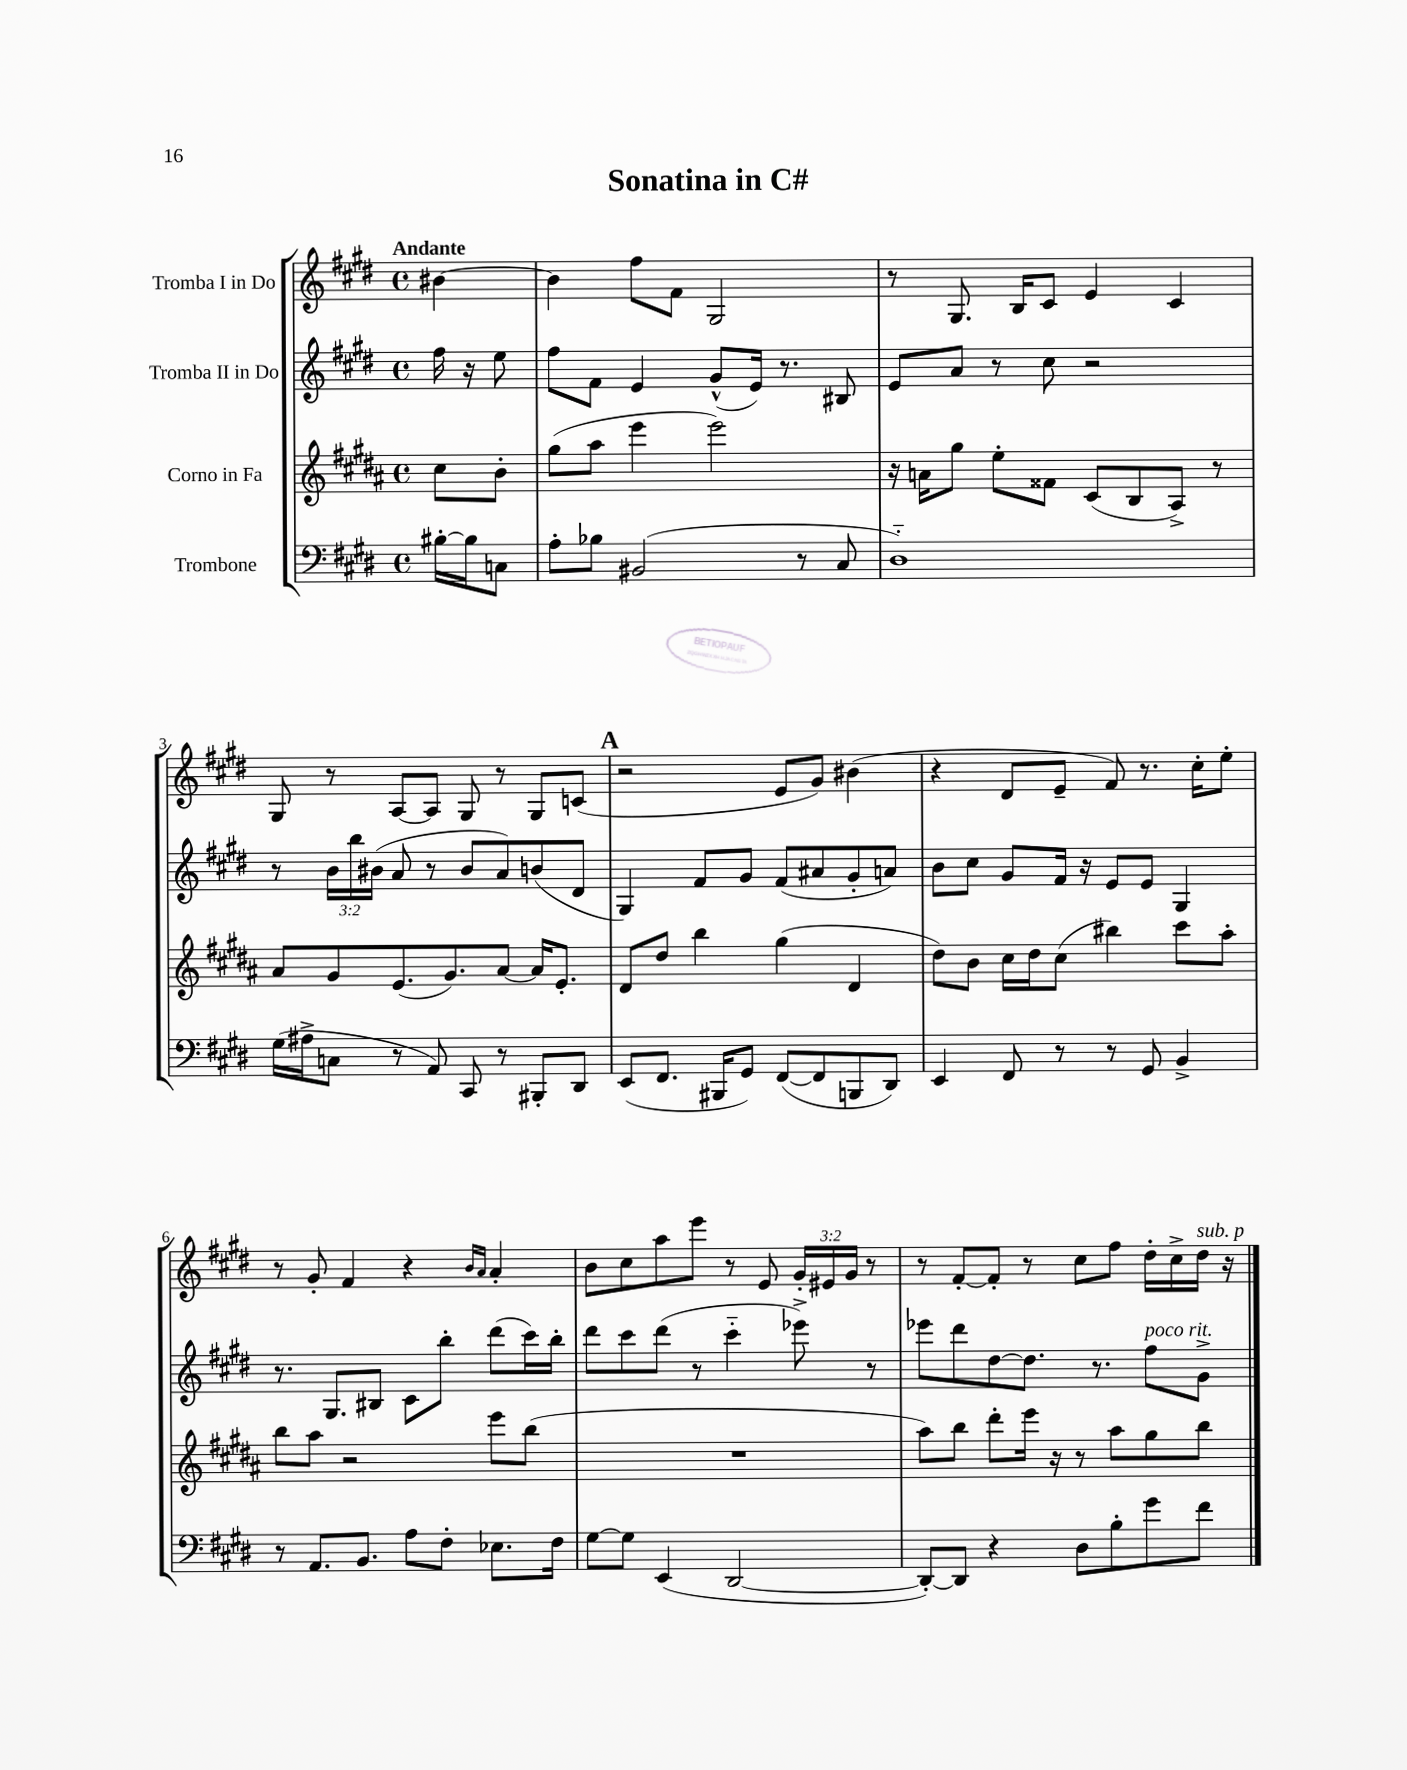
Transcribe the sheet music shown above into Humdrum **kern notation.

**kern	**kern	**kern	**kern
*part4	*part3	*part2	*part1
*staff4	*staff3	*staff2	*staff1
*I"Trombone	*I"Corno in Fa	*I"Tromba II in Do	*I"Tromba I in Do
*clefF4	*clefG2	*clefG2	*clefG2
*k[f#c#g#d#]	*k[f#c#g#d#a#]	*k[f#c#g#d#]	*k[f#c#g#d#]
*M4/4	*M4/4	*M4/4	*M4/4
*met(c)	*met(c)	*met(c)	*met(c)
=	=	=	=
!	!	!	!LO:TX:a:B:t=Andante
[16B#X'\LL	8cc#\L	16ff#\	[4b#X\
16B#\J]	.	16r	.
8Cn\J	8b'\J	8ee\	.
=1	=1	=1	=1
8A'\L	(8gg#\L	8ff#\L	4b#\]
8B-X\J	8aa#\J	8f#\J	.
(2BB#X/	4eee\	4e/	8ff#\L
.	.	.	8f#\J
.	2eee\)	(8g#^^/L	2G#/
.	.	16e/Jk)	.
.	.	8.r	.
8r	.	.	.
8C#/	.	8B#X/	.
=2	=2	=2	=2
1D#)	16r	8e/L	8r
.	16an\KL	.	.
.	8gg#\J	8a/J	8.G#/
.	8ee'\L	8r	.
.	.	.	16B/KL
.	8f##X\J	8cc#\	8c#/J
.	(8c#/L	2r	4e/
.	8B/	.	.
.	8A#^/J)	.	4c#/
.	8r	.	.
!!LO:LB:g=z
=3	=3	=3	=3
(16G#\LL	8a#/L	8r	8G#/
16A#X^\J	.	.	.
8Cn\J	8g#/	24b\LL	8r
.	.	24bb\	.
.	.	(24b#X\JJ	.
8r	(8.e/	8a/	[8A/L
8AA/)	.	8r	8A/J]
.	8.g#/)	.	.
8CC#/	.	8b#/L	8G#/
8r	[8a#/J	8a/)	8r
8BBB#X'/L	16a#/KL]	(8bn/	8G#/L
.	8.e'/J	.	.
8DD#/J	.	8d#/J	(8cn/J
!!LO:REH:place=s1:t=A
=4	=4	=4	=4
(8EE/L	8d#/L	4G#/)	2r
8.FF#/J	8dd#/J	.	.
.	4bb\	8f#/L	.
16BBB#X/KL	.	.	.
8GG#/J)	.	8g#/J	.
([8FF#/L	(4gg#\	(8f#/L	8e/L
8FF#/]	.	8a#X/	8g#/J)
8BBBn/	4d#/	8g#'/	(4b#X\
8DD#/J)	.	8an/J)	.
=5	=5	=5	=5
4EE/	8dd#\L)	8b\L	4r
.	8b\J	8cc#\J	.
8FF#/	16cc#\LL	8g#/L	8d#/L
.	16dd#\J	.	.
8r	(8cc#\J	16f#/Jk	8e~/J
.	.	16r	.
8r	4bb#X\)	8e/L	8f#/)
8GG#/	.	8e/J	8.r
4BB^/	8ccc#\L	4G#/	.
.	.	.	16cc#'\KL
.	8aa#'\J	.	8ee'\J
!!LO:LB:g=z
=6	=6	=6	=6
8r	8bb\L	8.r	8r
8.AA/L	8aa#\J	.	8g#'/
.	.	8.G#/L	.
.	2r	.	4f#/
8.BB/J	.	.	.
.	.	8B#X/J	.
8A\L	.	8c#\L	4r
8F#'\J	.	8bb'\J	.
.	.	.	16qqb/LL
.	.	.	16qqa/JJ
8.E-X\L	8eee\L	(8ddd#\L	4a'/
.	(8bb\J	16ccc#\L)	.
16F#\Jk	.	16bb'\JJ	.
=7	=7	=7	=7
[8G#\L	1r	8ddd#\L	8b\L
8G#\J]	.	8ccc#\	8cc#\
(4EE/	.	(8ddd#\J	8aa\
.	.	8r	8eee\J
[2DD#/	.	4ccc#\	8r
.	.	.	8e/
.	.	8eee-X^\)	24g#'/LL
.	.	.	24e#X/
.	.	.	24g#/JJ
.	.	8r	8r
=8	=8	=8	=8
8DD#'/L_)	8aa#\L)	8eee-X\L	8r
8DD#/J]	8bb\J	8ddd#\	[8f#'/L
4r	8ddd#'\L	[8dd#\	8f#'/J]
.	16eee\Jk	8.dd#\J]	8r
.	16r	.	.
8D#\L	8r	.	8cc#\L
.	.	8.r	.
8B'\	8aa#\L	.	8ff#\J
!	!	!LO:TX:a:i:t=poco rit.	!
8g#\	8gg#\	8ff#\L	16dd#'\LL
.	.	.	16cc#^\
!	!	!	!LO:TX:a:i:t=sub. p
8f#\J	8bb\J	8g#^\J	16dd#\JJ
.	.	.	16r
==	==	==	==
*-	*-	*-	*-
